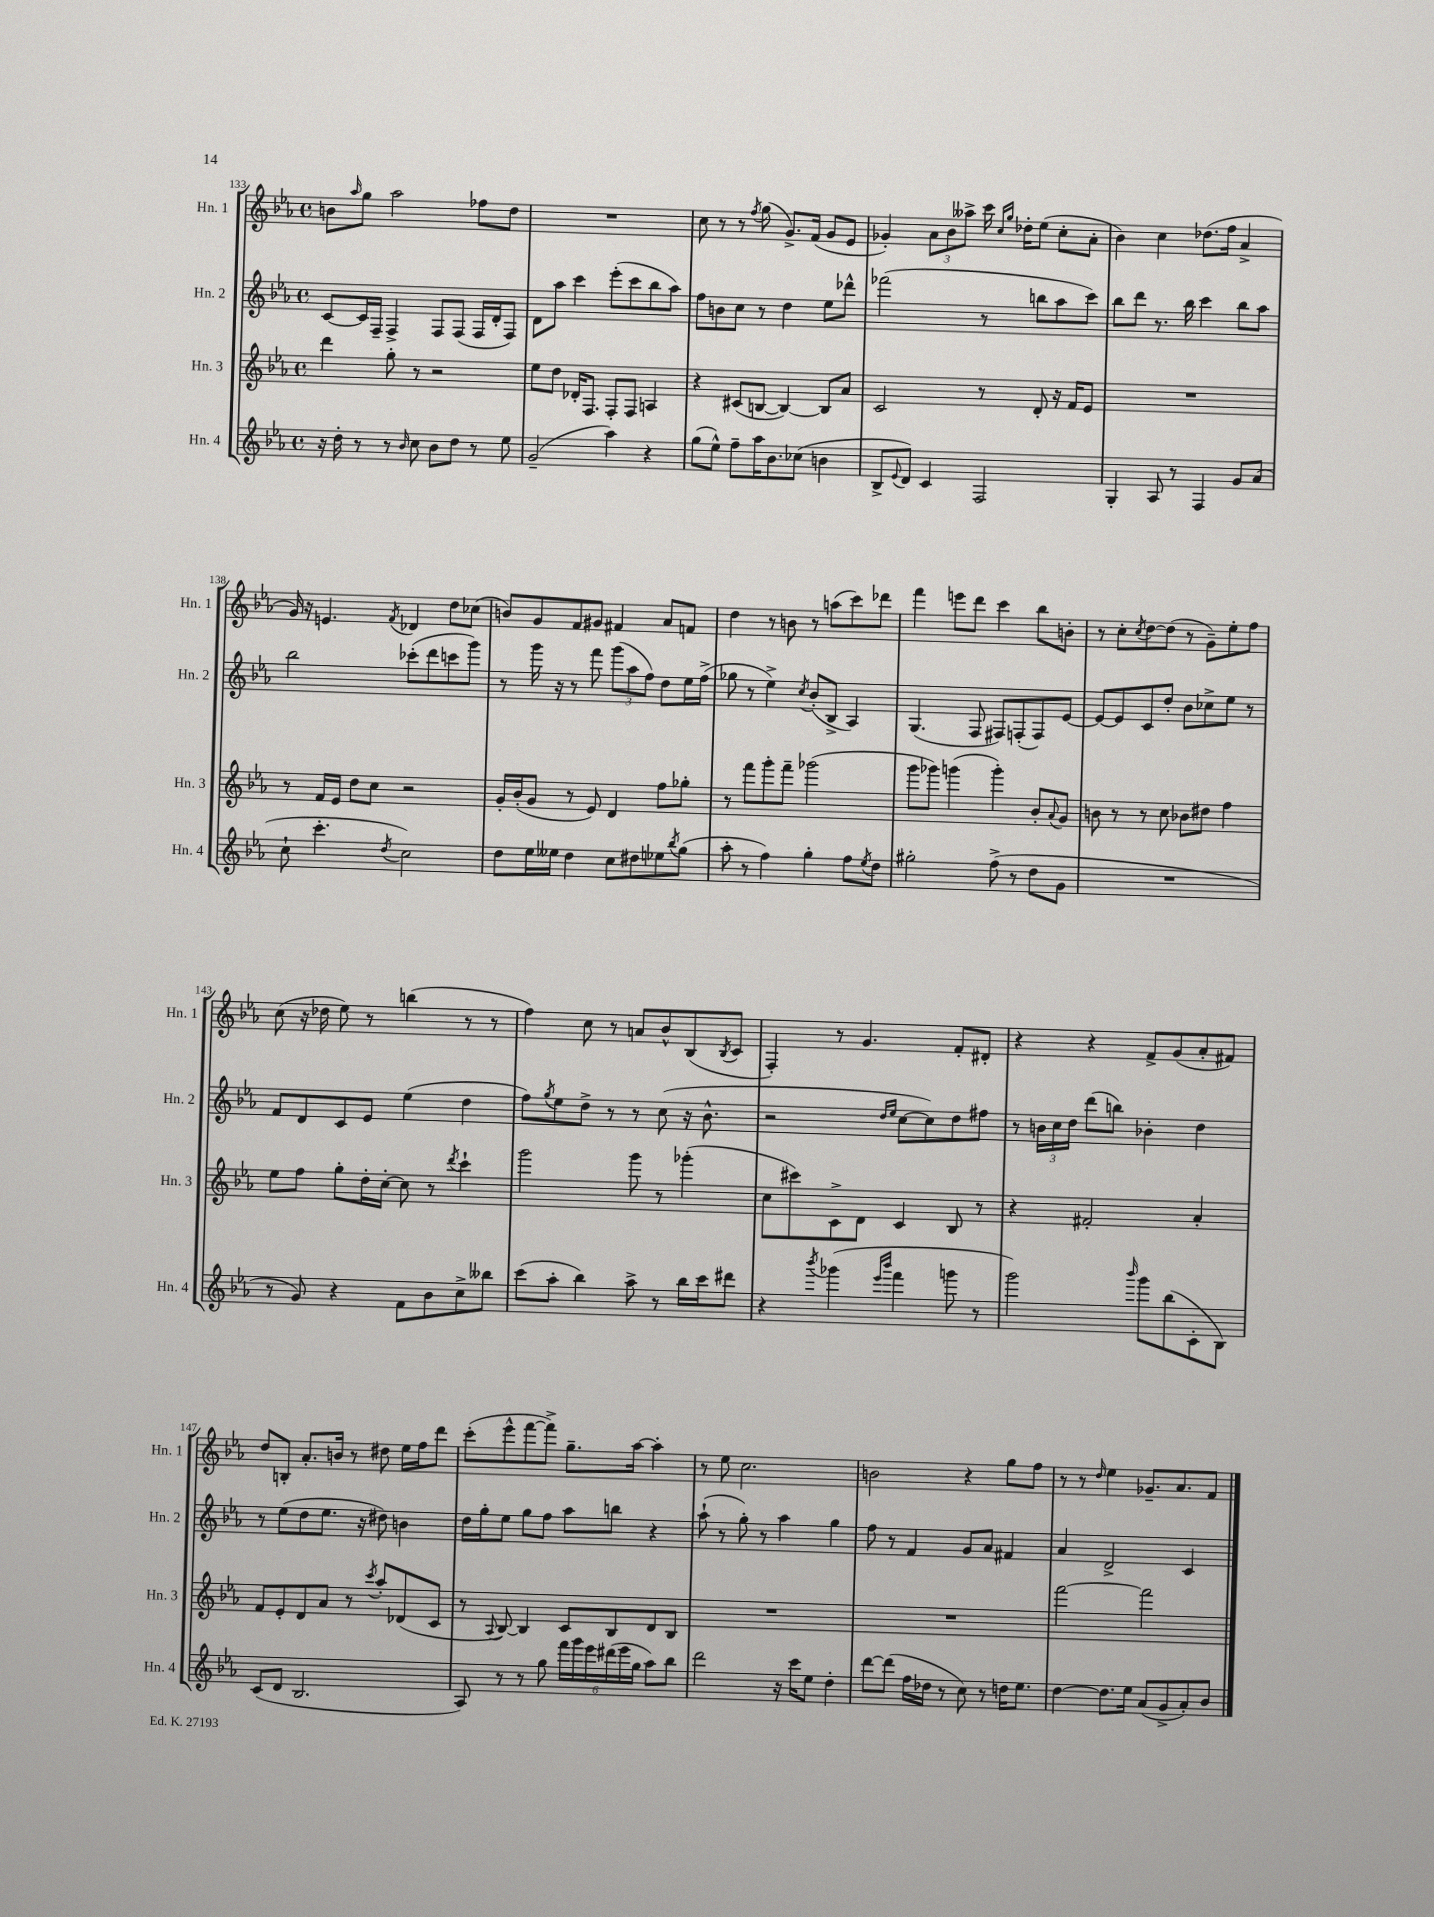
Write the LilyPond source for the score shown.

<<
\new StaffGroup <<
\new Staff = "s0" \with { instrumentName = "Hn. 1" shortInstrumentName = "Hn. 1" } {
    \clef treble \key ees \major \defaultTimeSignature \time 4/4
    b'8 \grace { aes''16 } g''8 aes''2 fes''8 d''8 |
    R1 |
    c''8 r8 r8 \acciaccatura { f''8 } g''8( g'8.->) f'16( g'8 ees'8 |
    ges'4-.) \tuplet 3/2 { aes'8 bes'8 aeses''8-> } c'''16 \grace { c''16 g''16 } des''16-. ees''8( c''8-. aes'8-. |
    bes'4) c''4 des''8.( f''16 aes'4-> |
    g'16) r16 e'4. \acciaccatura { f'8 } des'4 d''8 ces''8( |
    b'8) g'8 f'8 gis'8 fis'4 aes'8 f'8 |
    d''4 r8 b'8 r8 a''8( c'''8) des'''8 |
    f'''4 e'''8 d'''8 c'''4 bes''8 b'8-. |
    r8 c''8-. \acciaccatura { c''8 } d''8~ d''8( r8 g'8--) ees''8-. f''8 |
    c''8( r16 des''16 ees''8) r8 b''4( r8 r8 |
    f''4) c''8 r8 a'8 bes'8-^ bes8( \acciaccatura { bes8 } c'8 |
    f4-.) r8 g'4. f'8-. dis'8-. |
    r4 r4 f'8-> g'8( aes'8-. fis'8) |
    d''8 b8-. aes'8.-. b'16 r8 dis''8 ees''16 f''16 d'''8 |
    c'''8-.( ees'''8-^ f'''8~ f'''8->) g''8.-- aes''16~ aes''4-. |
    r8 ees''8 c''2. |
    b'2 r4 g''8 f''8 |
    r8 r8 \grace { d''16 } ees''4 ges'8.-- aes'8. f'8 \bar "|." |
}
\new Staff = "s1" \with { instrumentName = "Hn. 2" shortInstrumentName = "Hn. 2" } {
    \clef treble \key ees \major \defaultTimeSignature \time 4/4
    c'8~ c'16 f16-- f4-> f8 f8( f16 d'16-. f8) |
    d'8 aes''8 c'''4 ees'''8-.( c'''8 bes''8 aes''8) |
    f''8 b'8 c''8 r8 d''4 ees''8 des'''8-^ |
    fes'''2( r8 b''8 aes''8 c'''8) |
    bes''8 d'''8 r8. bes''16 c'''4 bes''8 aes''8 |
    bes''2 ces'''8-.( d'''8 c'''8 g'''8) |
    r8 g'''16 r16 r8 f'''8 \tuplet 3/2 { g'''8( aes''8 f''8) } d''8 ees''16 f''16->( |
    ges''8 r8 ees''4->) \acciaccatura { c''8 } bes'8-.( bes8-> aes4) |
    g4.( f8 fis8) f8-.( f8) ees'8~ |
    ees'8~ ees'8 c'8 d''8-. bes'8 ces''8-> ees''8 r8 |
    f'8 d'8 c'8 ees'8 ees''4( d''4 |
    f''8) \acciaccatura { g''8 } ees''8 d''8-> r8 r8 c''8( r16 bes'8.-^ |
    r2 \grace { d''16 ees''16 } c''8~ c''8) d''8 fis''8 |
    r8 \tuplet 3/2 { b'16 c''16 d''16 } d'''8( b''8) bes'4-. d''4 |
    r8 ees''8( d''8 ees''8. r16 dis''8) b'4 |
    d''16 g''16-. ees''8 g''8 f''8 aes''8 b''8 r4 |
    aes''8-!( r8 g''8-.) r8 aes''4 g''4 |
    f''8 r8 f'4 g'8 aes'8 fis'4 |
    aes'4 d'2-> c'4 \bar "|." |
}
\new Staff = "s2" \with { instrumentName = "Hn. 3" shortInstrumentName = "Hn. 3" } {
    \clef treble \key ees \major \defaultTimeSignature \time 4/4
    d'''4 g''8-. r8 r2 |
    ees''8 d''8 des'16-. f8. f8-. f8 a4 |
    r4 cis'8( b8~ b4~) b8 aes'8 |
    c'2 r8 d'8-. r16 f'16 ees'8 |
    R1 |
    r8 f'16 ees'16 d''8 c''8 r2 |
    g'16-. bes'16-.( g'8 r8 ees'8) d'4 f''8 ges''8-. |
    r8 f'''8 g'''8-. f'''8-- ges'''2( |
    g'''8 ges'''8) g'''4( g'''4-.) bes'8-. \appoggiatura { aes'8 } g'8 |
    b'8 r8 r8 c''8 bes'8 dis''8 f''4 |
    ees''8 f''8 g''8-. d''16-. c''16~-. c''8 r8 \acciaccatura { d'''8 } c'''4-! |
    g'''2 g'''8 r8 ges'''4-.( |
    c''8 cis'''8) c'8-> d'8 c'4 bes8 r8 |
    r4 fis'2-. aes'4-. |
    f'8 ees'8-. d'8 aes'8 r8 \acciaccatura { c'''8 } aes''8-. des'8( c'8 |
    r8 \appoggiatura { aes8 } bes8~) bes4 c'8 bes8 d'8 bes8 |
    R1 |
    R1 |
    f'''2~ f'''2 \bar "|." |
}
\new Staff = "s3" \with { instrumentName = "Hn. 4" shortInstrumentName = "Hn. 4" } {
    \clef treble \key ees \major \defaultTimeSignature \time 4/4
    r16 d''16-. r8 r8 \grace { bes'16 } c''8 bes'8 d''8 r8 ees''8 |
    g'2--( aes''4) r4 |
    g''8( ees''8-^) f''8-- aes''16 bes'8. ces''8( b'4 |
    bes8-> \appoggiatura { ees'8 } d'8) c'4 f2 |
    g4-. aes8 r8 f4 g'8 aes'8( |
    c''8-! c'''4.-. \acciaccatura { d''8 } c''2) |
    d''8 ees''16 eeses''16 d''4 c''8 dis''8 ees''8 \acciaccatura { bes''8 } g''8( |
    aes''8-. r8 f''4) g''4-. f''8 \acciaccatura { ees''8 } d''8 |
    gis''2-. f''8->( r8 d''8 g'8 |
    R1 |
    r8 g'8) r4 f'8 bes'8 c''8-> beses''8 |
    c'''8( aes''8-. bes''4) aes''8-> r8 bes''16 c'''16 dis'''8 |
    r4 \acciaccatura { bes'''8 } ges'''4( \grace { ees'''16 bes'''16 } f'''4 g'''8 r8 |
    g'''2) \grace { bes'''16 } g'''8 bes''8( c'8-. bes8) |
    c'8( d'8 bes2. |
    aes8) r8 r8 g''8 \tuplet 6/4 { f'''16 g'''16 ees'''16 dis'''16( ees'''16 g''16 } aes''8) bes''8 |
    d'''2 r16 c'''16 ees''8 d''4-. |
    d'''8~ d'''8( f''16 des''16 r8 c''8) r8 d''16 ees''8. |
    d''4~ d''8. ees''16 aes'8( g'8-> aes'8-.) bes'8 \bar "|." |
}
>>
>>
\layout { \context { \Score currentBarNumber = #133 } }
